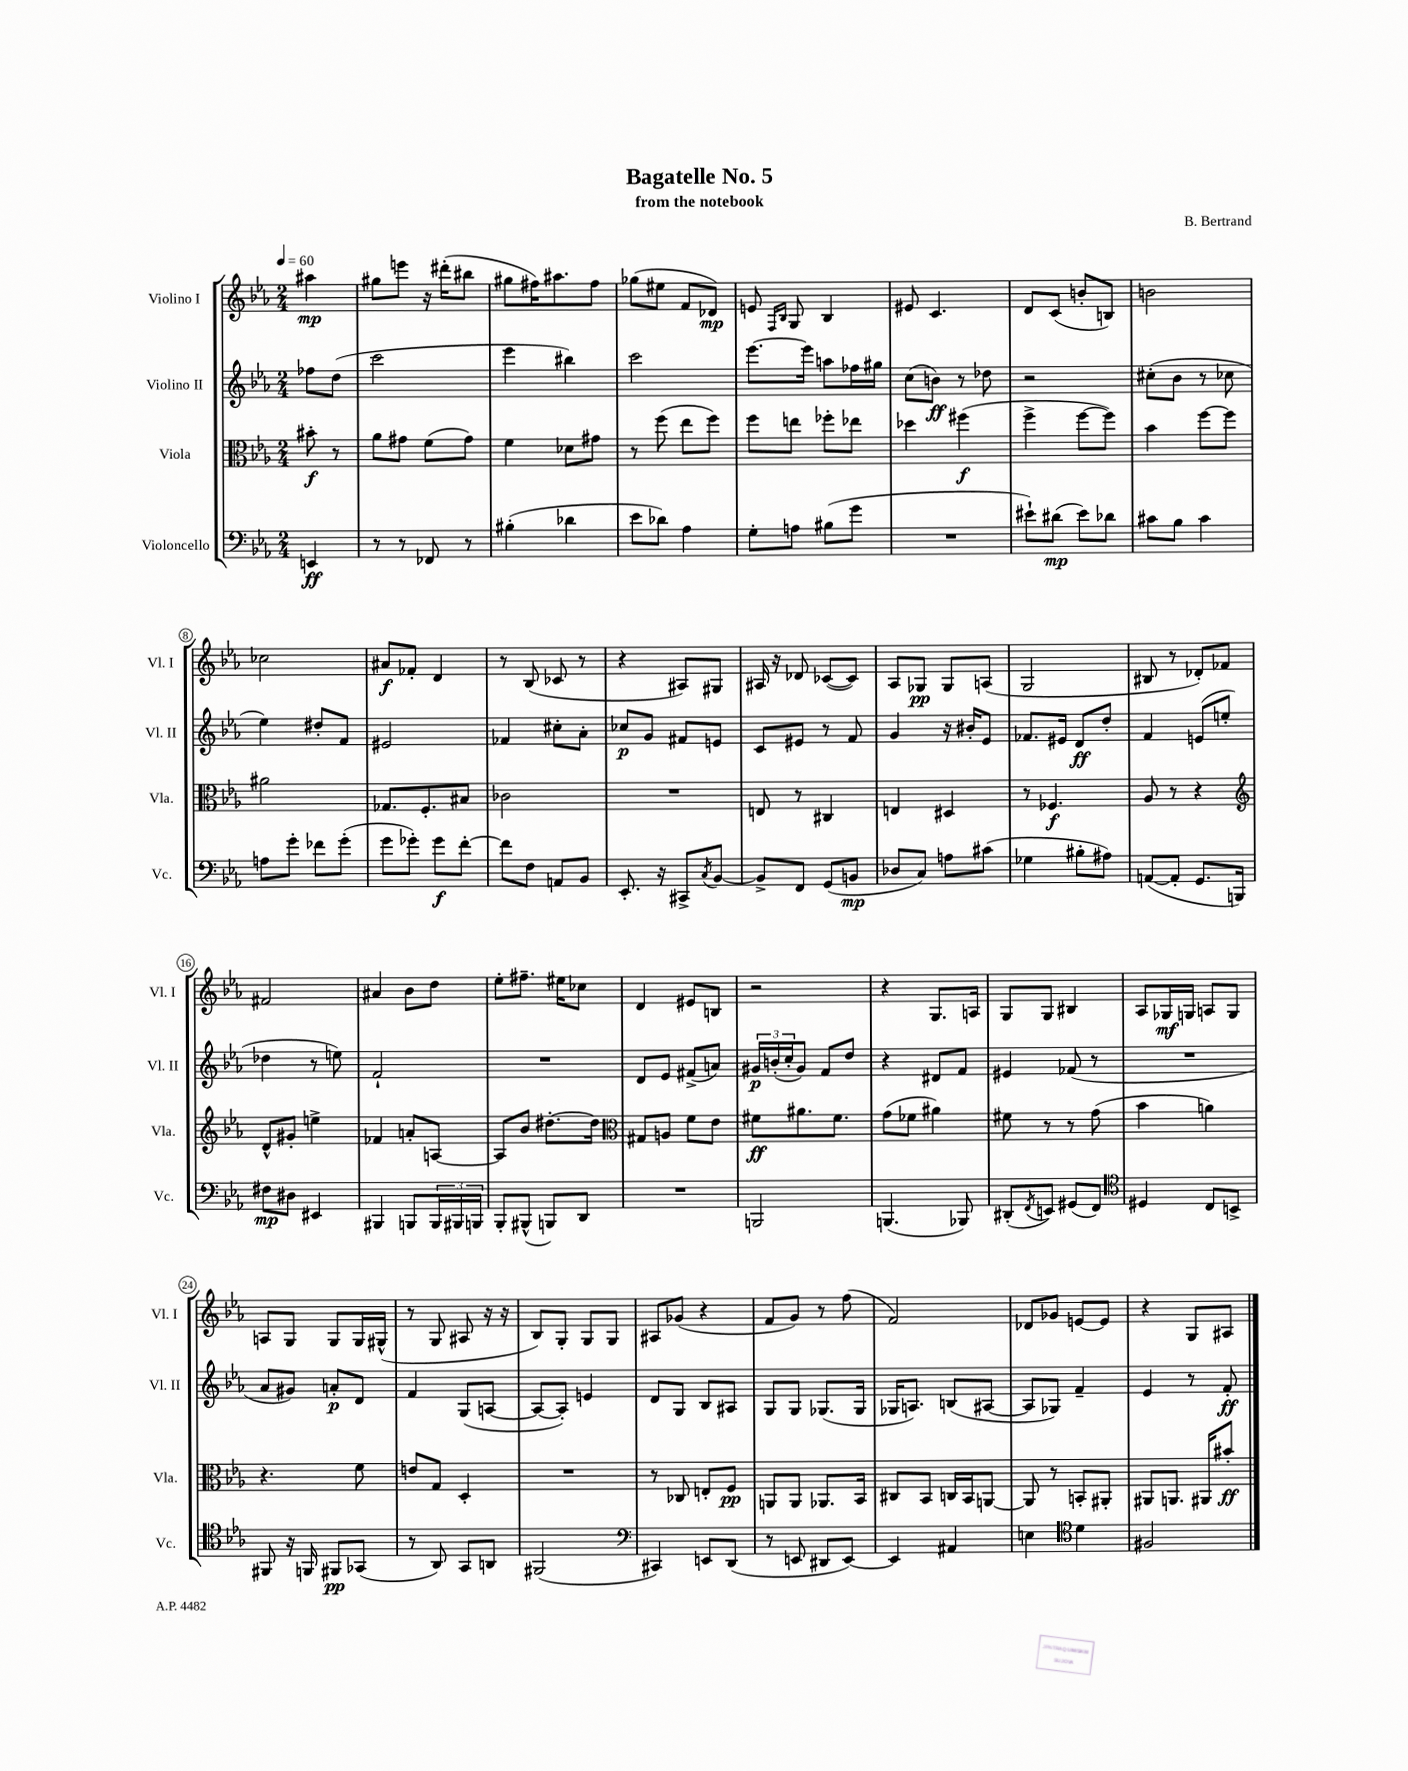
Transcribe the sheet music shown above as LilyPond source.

\header { title = "Bagatelle No. 5" composer = "B. Bertrand" subtitle = "from the notebook" }
<<
\new StaffGroup <<
\new Staff = "s0" \with { instrumentName = "Violino I" shortInstrumentName = "Vl. I" } {
    \clef treble \key ees \major \numericTimeSignature \time 2/4 \partial 4 \tempo 4 = 60
    ais''4\mp |
    gis''8 e'''8 r16 dis'''16-.( bis''8 |
    gis''8 fis''16) ais''8. fis''8 |
    ges''8( eis''8 f'8 des'8\mp) |
    e'8 \grace { f16 bes16 } g8 bes4 |
    eis'8 c'4. |
    d'8 c'8( b'8-. b8) |
    b'2 |
    ces''2 |
    ais'8\f fes'8-. d'4 |
    r8 bes8( ces'8 r8 |
    r4 ais8) gis8 |
    ais16 r16 des'8 ces'8~( ces'8) |
    aes8 ges8\pp ges8 a8( |
    g2 |
    bis8 r8 des'8-.) fes'8 |
    fis'2 |
    ais'4 bes'8 d''8 |
    ees''8-. fis''8.-- eis''16 ces''8 |
    d'4 eis'8 b8 |
    r2 |
    r4 g8. a16 |
    g8 g8 bis4 |
    aes8 ges16\mf g16 a8 g8 |
    a8 g8 g8 g16 gis16-^( |
    r8 g8 ais8 r16 r16 |
    bes8) g8-. g8 g8 |
    ais8 ges'8( r4 |
    f'8 g'8) r8 f''8( |
    f'2) |
    des'8 ges'8 e'8~ e'8 |
    r4 g8 ais8 \bar "|." |
}
\new Staff = "s1" \with { instrumentName = "Violino II" shortInstrumentName = "Vl. II" } {
    \clef treble \key ees \major \numericTimeSignature \time 2/4 \partial 4
    fes''8 d''8( |
    c'''2 |
    ees'''4 bis''4) |
    c'''2 |
    ees'''8.~ ees'''16 a''8 fes''16 gis''16 |
    c''8( b'8\ff) r8 des''8 |
    r2 |
    cis''8-.( bes'8 r8 ces''8 |
    ees''4) dis''8-. f'8 |
    eis'2 |
    fes'4 cis''8-. aes'8-. |
    ces''8\p g'8 fis'8 e'8 |
    c'8 eis'8 r8 f'8 |
    g'4 r16 bis'16-. ees'8 |
    fes'8. eis'16 d'8\ff d''8-. |
    f'4 e'8( e''8-. |
    des''4 r8 e''8) |
    f'2-! |
    R2 |
    d'8 ees'8 fis'8->( a'8) |
    \tuplet 3/2 { gis'16\p b'16-.( c''16-. } gis'8) f'8 d''8 |
    r4 dis'8 f'8 |
    eis'4 fes'8( r8 |
    R2 |
    aes'8 gis'8) a'8-.\p d'8 |
    f'4 g8( a8~ |
    a8~ a8-.) e'4 |
    d'8 g8 bes8 ais8 |
    g8 g8 ges8.( ges16 |
    ges16 a8.) b8( ais8~ |
    ais8 ges8) f'4-- |
    ees'4 r8 f'8-.\ff \bar "|." |
}
\new Staff = "s2" \with { instrumentName = "Viola" shortInstrumentName = "Vla." } {
    \clef alto \key ees \major \numericTimeSignature \time 2/4 \partial 4
    bis'8-.\f r8 |
    aes'8 gis'8 f'8( gis'8) |
    f'4 des'8 gis'8 |
    r8 f''8( ees''8 f''8) |
    f''8 e''8 fes''8-. ees''8 |
    des''4 fis''4\f( |
    f''4-> f''8~ f''8) |
    bes'4 f''8~ f''8 |
    ais'2 |
    ges8. f8.-. bis8 |
    ces'2 |
    R2 |
    e8 r8 cis4 |
    e4 dis4 |
    r8 fes4.\f |
    aes8 r8 r4 |
    \clef treble d'8-^ gis'8-. e''4-> |
    fes'4 a'8-. a8~ |
    a8 bes'8 dis''8.~-. dis''16 |
    \clef alto gis8 a8 f'8 ees'8 |
    fis'8\ff ais'8. fis'8. |
    g'8( fes'8 ais'4) |
    fis'8 r8 r8 g'8( |
    bes'4 a'4) |
    r4. f'8 |
    e'8 g8 d4-. |
    R2 |
    r8 ces8 e8-. f8\pp |
    a,8 a,8 aes,8. bes,16 |
    cis8 bes,8 c16 bes,16 a,8~ |
    a,8 r8 b,8-. ais,8-. |
    ais,8 a,8. ais,16 bis'8-.\ff \bar "|." |
}
\new Staff = "s3" \with { instrumentName = "Violoncello" shortInstrumentName = "Vc." } {
    \clef bass \key ees \major \numericTimeSignature \time 2/4 \partial 4
    e,4\ff |
    r8 r8 fes,8 r8 |
    bis4-.( des'4 |
    ees'8 des'8) aes4 |
    g8-. a8 bis8( g'8 |
    R2 |
    eis'8-!) dis'8\mp( eis'8) des'8 |
    cis'8 bes8 cis'4 |
    a8 g'8-. fes'8 g'8-.( |
    g'8 ges'8-.) ges'8\f f'8~-. |
    f'8 f8 a,8 bes,8 |
    ees,8.-. r16 cis,8-> \acciaccatura { c8 } bes,8~ |
    bes,8-> f,8 g,8( b,8\mp |
    des8 c8) a8 cis'8( |
    ges4 bis8-. ais8) |
    a,8~( a,8-. g,8. b,,16) |
    fis8\mp dis8 eis,4 |
    bis,,4 b,,8 \tuplet 3/2 { b,,16 bis,,16 b,,16 } |
    bes,,8-. bis,,8-^( b,,8) d,8 |
    R2 |
    b,,2 |
    b,,4.( bes,,8) |
    dis,8-.( \acciaccatura { f,8 } e,8) gis,8( f,8) |
    \clef tenor dis4 c8 b,8-> |
    fis,8 r16 f,16 fis,8\pp ges,8( |
    r8 aes,8) g,8 a,8 |
    fis,2( |
    \clef bass cis,4) e,8 d,8( |
    r8 e,8 dis,8 e,8~) |
    e,4 ais,4 |
    e4 \clef tenor d'4 |
    fis2 \bar "|." |
}
>>
>>
\layout { \context { \Score \override BarNumber.stencil = #(make-stencil-circler 0.1 0.3 ly:text-interface::print) } }
